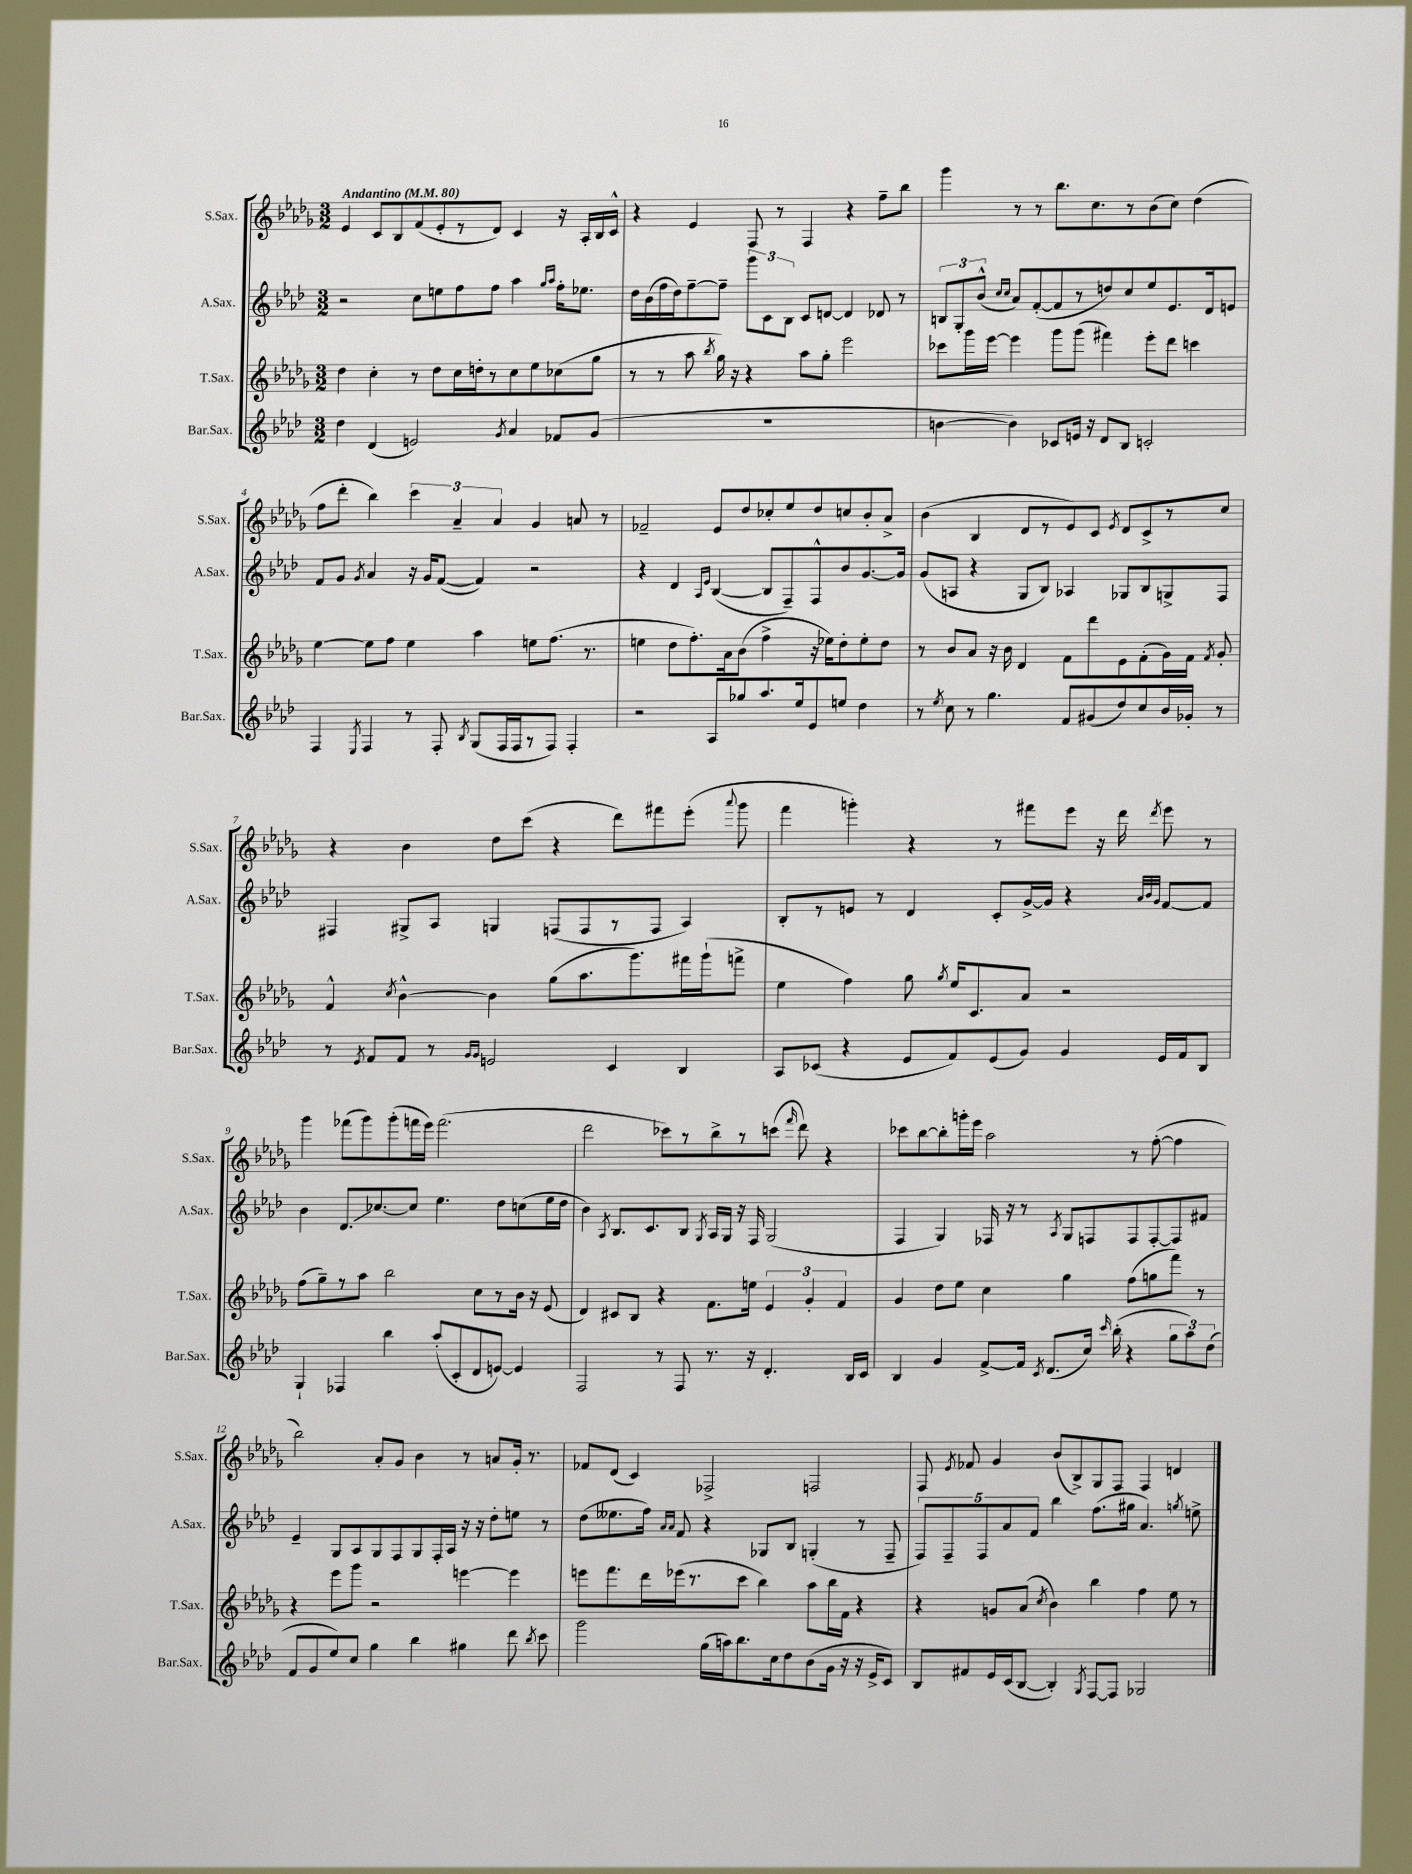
<<
\new StaffGroup <<
\new Staff = "s0" \with { instrumentName = "S.Sax." shortInstrumentName = "S.Sax." } {
    \clef treble \key des \major \numericTimeSignature \time 3/2 \tempo "Andantino" 4 = 80
    \autoBeamOff ees'4 c'8[ bes8 f'8( ees'8-. r8 des'8]) c'4 r16 aes16[-. bes16 c'16]-^ |
    r4 ees'4 f8 r8 f4 r4 f''8[-- bes''8] |
    ges'''4 r8 r8 bes''8.[ c''8. r8 bes'8( c''8]) des''4( |
    f''8[ des'''8]-. bes''4) \tuplet 3/2 { c'''4 aes'4-- aes'4 } ges'4 a'8 r8 |
    fes'2-- ees'8[ des''8 ces''8-. ees''8 des''8 c''8 bes'8-. aes'8]-> |
    bes'4( bes4 des'8[ r8 ees'8) c'8] \acciaccatura { ees'8 } des'8[ c'8-> r8 c''8] |
    r4 bes'4 des''8[ c'''8]( r4 des'''8[) fis'''8 ees'''8]-.( \appoggiatura { aes'''8 } ges'''8 |
    f'''4 g'''4-.) r4 r8 fis'''8[ ees'''8] r16 des'''16 \acciaccatura { des'''8 } ees'''8 r8 |
    ges'''4 fes'''8[( ges'''8) ges'''8-.( f'''16 ees'''16]) f'''2.( |
    des'''2 ces'''8[) r8 bes''8-> r8 c'''8]( \grace { f'''16 } des'''8) r4 |
    ces'''8[ bes''8~ bes''8-. g'''16-. ees'''16] aes''2 r8 f''8~-.( f''4 |
    bes''2) aes'8[-. ges'8] bes'4 r8 a'8[ ges'16]-. r8. |
    fes'8[ des'8]( c'4) fes2-> f2 |
    f8 \acciaccatura { ees'8 } fes'8 ges'4 bes'8[( bes8->) ges8 f8] f4 d'4 \bar "|." |
}
\new Staff = "s1" \with { instrumentName = "A.Sax." shortInstrumentName = "A.Sax." } {
    \clef treble \key aes \major \numericTimeSignature \time 3/2
    \autoBeamOff r2 c''8[ e''8 f''8 f''8] aes''4 \grace { g''16[ aes''16] } f''16[-. ees''8.] |
    des''16[ bes'16( f''16 des''16) f''8~-- f''8]-- \tuplet 3/2 { g'''8[ c'8 bes8] } c'8[ d'8]~ d'4 des'8 r8 |
    \tuplet 3/2 { b8[ g8-. bes'8]-^( } \grace { c''16[ c''16] } aes'8[) f'8~-.( f'8 r8 d''8) c''8 ees''8 ees'8. des'16 e'8] |
    f'8[ g'8] \acciaccatura { g'8 } aes'4 r16 g'16[ f'8]~( f'4) r2 |
    r4 des'4 \grace { aes16[ ees'16] } bes4~( bes8[ f8--) f8-^ bes'8 g'8.~ g'16] |
    g'8[( a8] r4 g8[ bes8]) aes4 ges8[ bes8 g8-> f8] |
    fis4 gis8[-> aes8] g4 f8[( f8 r8 f8] aes4) |
    bes8[-. r8 e'8] r8 des'4 c'8[-. g'16~-> g'16] r4 \grace { aes'32[ bes'32 g'32] } f'8[~ f'8] |
    bes'4 des'8.[\glissando ces''8.~ ces''8] ees''4. des''8[ c''8( ees''16 des''16] |
    bes'4) \acciaccatura { aes8 } bes8.[ c'8. bes8] \acciaccatura { g8 } aes16[ g16] r16 f16 g2( |
    f4 g4) fes16 r16 r8 \acciaccatura { aes8 } g8[ f8 f8 f8~-. f8 fis'8] |
    ees'4-- g8[ aes8 g8 f8 g8 f16-. aes16] r16 r16 des''8[-. e''8] r8 |
    des''8[( eeses''8. f''16]) \grace { aes'16[ aes'16] } f'8 r4 ges8[ bes8] g4-.( r8 f8-- |
    \tuplet 5/4 { f8[) f8-- f8 aes'8 f'8] } bes''4 f''8.[( gis''16] aes'4.) \acciaccatura { g''8 } e''8-> \bar "|." |
}
\new Staff = "s2" \with { instrumentName = "T.Sax." shortInstrumentName = "T.Sax." } {
    \clef treble \key des \major \numericTimeSignature \time 3/2
    \autoBeamOff des''4 c''4-. r8 des''8[ c''16 d''16-. r8 c''8 ees''8 ces''8( ges''8] |
    r8 r8 aes''8 \acciaccatura { bes''8 } ges''16) r16 r4 aes''8[ ges''8]-. ees'''2 |
    ces'''8[ ges'''16 ees'''16]~ ees'''4 ges'''8[ ges'''8]( fis'''4) ees'''8[-. des'''8] c'''4 |
    ees''4~ ees''8[ f''8] ees''4 aes''4 e''8[ f''8.]( r8. |
    e''4 des''8[ f''8.-.) aes'16 bes'8]( f''4-> r16 ees''16[) des''8-. ees''8-. des''8] |
    r8 bes'8[ aes'8] r16 bes'16 des'4 f'8[ des'''8 ees'8 f'8-.( ges'16) f'16] \acciaccatura { f'8 } ges'8-. |
    f'4-^ \acciaccatura { c''8 } bes'4~-^ bes'4 ges''8[( aes''8. ges'''8.) fis'''16 ges'''16-!( f'''8]-> |
    ees''4 f''4) ges''8 \acciaccatura { ges''8 } ees''16[ c'8. aes'8] r2 |
    f''8[( ges''8--) r8 aes''8] bes''2 c''8[ r8 bes'16] r16 ees'8( |
    des'4) cis'8[ bes8] r4 f'8.[ e''16] \tuplet 3/2 { ees'4 ges'4-. f'4 } |
    ges'4 des''8[ ees''8] c''4 ges''4 f''8[( g''8 f'''8]) r8 |
    r4 ees'''8[ ges'''8] r2 e'''4~ e'''4 |
    e'''8[ f'''8. des'''16 ees'''16( r8. c'''8] bes''4) aes''8[ bes''16 f'16] r4 |
    r4 g'8[ aes'8]( \acciaccatura { c''8 } bes'4) bes''4 f''4 ees''8 r8 \bar "|." |
}
\new Staff = "s3" \with { instrumentName = "Bar.Sax." shortInstrumentName = "Bar.Sax." } {
    \clef treble \key aes \major \numericTimeSignature \time 3/2
    \autoBeamOff des''4 des'4( e'2) \acciaccatura { g'8 } aes'4 fes'8[ g'8]( |
    R1. |
    b'4~ b'4) ces'8[ e'16] r16 des'8[ bes8] c'2-. |
    f4 \acciaccatura { ees8 } f4 r8 f8-. \acciaccatura { bes8 } g8[( f16 f16 r8 f8]) f4-. |
    r2 aes8[ ges''8 aes''8. ees''16 ees'8 e''8] des''4 |
    r8 \acciaccatura { ees''8 } c''8 r8 g''4. f'8[ gis'8( des''8) c''8 bes'16 ges'16]-. r8 |
    r8 \acciaccatura { ees'8 } f'8[ f'8] r8 \grace { g'16[ g'16] } e'2 c'4 bes4 |
    aes8[ ces'8]( r4 ees'8[ f'8) ees'8( g'8]) g'4 ees'16[ f'16 bes8] |
    g4-! fes4 bes''4 aes''8[-.( c'8-. des'8 e'8]~) e'4 |
    f2 r8 f8 r8. r16 des'4.-. bes16[ c'16] |
    bes4 g'4 f'8[~-> f'16] \acciaccatura { c'8 } des'8.[( c''16]) \grace { c'''16 } bes''16-.( r4 \tuplet 3/2 { g''8[ aes''8) des''8]( } |
    f'8[ g'8 ees''8) c''8] g''4 bes''4 gis''4 des'''8 \acciaccatura { bes''8 } c'''8 |
    g'''2 g''16[( a''16) bes''8. c''16 des''8 bes'8( g'16] r16 r16 ees'16[-> c'8]) |
    bes8[ fis'8 ees'16 c'16( bes8]~ bes4-.) \acciaccatura { g8 } f8[~ f8] ges2 \bar "|." |
}
>>
>>
